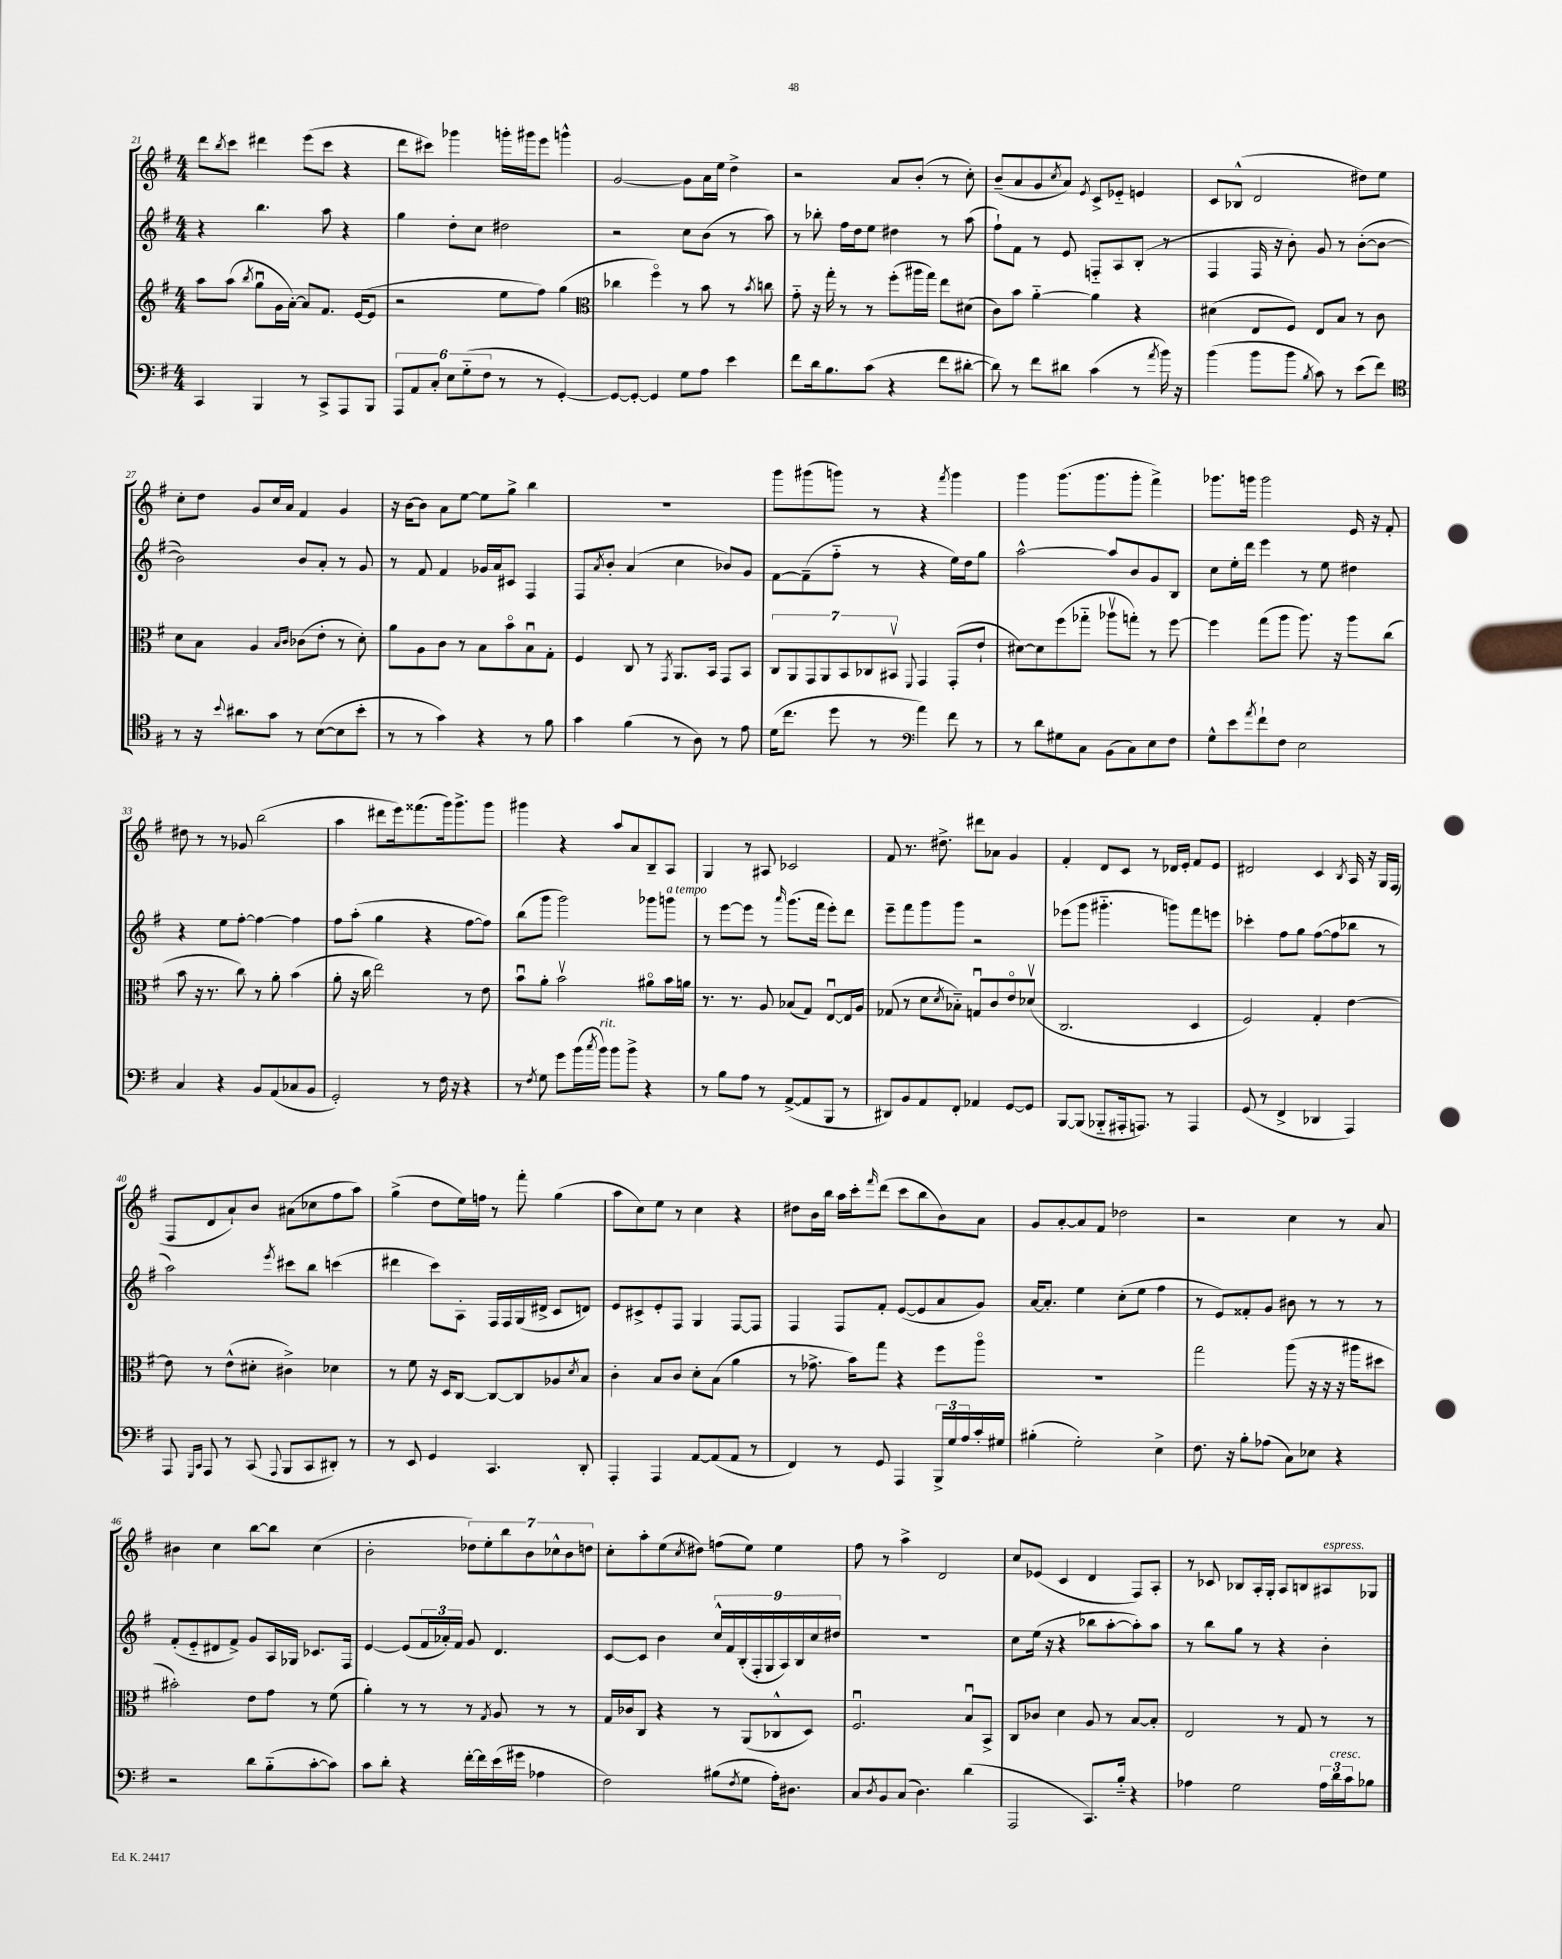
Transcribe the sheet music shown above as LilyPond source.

<<
\new StaffGroup <<
\new Staff = "s0" {
    \clef treble \key g \major \numericTimeSignature \time 4/4
    d'''8 \acciaccatura { b''8 } c'''8 dis'''4 e'''8( c'''8 r4 |
    d'''8 cis'''8) ges'''4 g'''16-. gis'''16 e'''8 g'''4-^ |
    g'2~ g'8 a'16 e''16 d''4-> |
    r2 a'8 b'8-.( r8 c''8-.) |
    b'8--( a'8 g'8 \acciaccatura { c''8 } a'8) \acciaccatura { e'8 } c'8-> ees'8-_ e'4 |
    c'8 bes8-^( d'2 dis''8) e''8 |
    c''8-. d''8 g'8 c''16 a'16 fis'4 g'4 |
    r16 b'16~ b'8 a'8 e''8~ e''8 g''8-> b''4 |
    R1 |
    g'''8 gis'''8( g'''8) r8 r4 \acciaccatura { fis'''8 } g'''4 |
    g'''4 g'''8.( g'''8. g'''8-. fis'''4->) |
    ges'''8. g'''16 g'''2 e'16 r16 fis'8-. |
    dis''8 r8 r8 ges'8 b''2( |
    a''4 dis'''8 e'''16) fisis'''8.( g'''16) g'''8.-> g'''8 |
    gis'''4 r4 a''8 a'8 b8-- a8 |
    g4 r8 ais8 ces'2 |
    fis'8 r8. dis''8.-> dis'''8 aes'8 g'4 |
    fis'4-. d'8 c'8 r8 des'16 e'16-. fis'8 e'8 |
    dis'2 c'4 \acciaccatura { b8 } a16 r16 g16 fis16( |
    fis8 d'8 a'8-!) b'8 ais'8( ces''8 fis''8 a''8) |
    g''4->( d''8 e''16) f''16 r8 fis'''8-. g''4( |
    a''8 c''8) e''8 r8 c''4 r4 |
    dis''8 b'16 b''16 a''16 c'''16-. \grace { fis'''16 } d'''8( c'''8 b''8 b'8) a'8 |
    g'8 a'8~-. a'8 fis'8 des''2 |
    r2 c''4 r8 a'8 |
    bis'4 c''4 b''8~ b''8 c''4( |
    b'2-. \tuplet 7/4 { des''8) e''8-. b''8 b'8 ces''8-^ b'8 d''8 } |
    c''8-. a''8-. e''8( \acciaccatura { c''8 } dis''8) f''8( e''8) e''4 |
    fis''8 r8 a''4-> d'2 |
    c''8 ees'8( c'4 d'4 fis8) a8-. |
    r8 ces'8 bes8 a16-. g16-. a8 b8 ais8^\markup { \italic "espress." } ges8 \bar "|." |
}
\new Staff = "s1" {
    \clef treble \key g \major \numericTimeSignature \time 4/4
    r4 b''4. a''8 r4 |
    g''4 d''8-. c''8 dis''2 |
    r2 c''8 b'8( r8 a''8) |
    r8 bes''8-. fis''16 d''16 e''8 dis''4 r8 a''8( |
    fis''8-!) fis'8 r8 e'8 f8-_ a8 b8-.( r8 |
    fis4 fis16 r16 b'8-.) g'8 r8 b'8~-.( b'8~ |
    b'2) b'8 a'8-. r8 g'8 |
    r8 fis'8 fis'4 ges'16 a'16 cis'8 fis4 |
    fis8 \acciaccatura { a'8 } b'8-. a'4( c''4 bes'8) g'8 |
    fis'8~ fis'8--( fis''8-_ r8 r4 e''16) d''16 g''8 |
    a''2~-^ a''8 b'8 g'8 b8 |
    c''8 e''16-. d'''16 e'''4 r8 e''8 dis''4 |
    r4 e''8 fis''8~-. fis''4~ fis''4 |
    fis''8 a''8-.( g''4 r4 fis''8~ fis''8) |
    b''8( g'''8 g'''2) ges'''8 g'''8^\markup { \italic "a tempo" } |
    r8 e'''8~ e'''8 r8 \grace { a'''16 } g'''8.( fis'''16 e'''8-.) d'''8 |
    e'''8-- fis'''8 g'''8 g'''8 r2 |
    ees'''8( g'''8 gis'''4.-_ g'''8) fis'''8 e'''8 |
    ces'''4-. fis''8 g''8 fis''8~( fis''8 bes''8 r8 |
    a''2) \acciaccatura { e'''8 } cis'''8 b''8 c'''4( |
    dis'''4 c'''8) a8-. fis16 fis16 g16( dis'16-> c'8 d'8) |
    e'8 cis'8-> e'8-. fis8 g4 fis8~ fis8 |
    fis4 fis8 fis'8-. e'8~( e'8 a'8 g'8) |
    a'16~ a'8.-. e''4 c''8-.( e''8 fis''4 |
    r8 e'8) fisis'8-. g'8 bis'8 r8 r8 r8 |
    fis'8-.( e'8-_ dis'8 fis'8->) g'8 a16 ges16 ces'8. fis16 |
    e'4~ e'8( \tuplet 3/2 { fis'16 aes'16-.) fis'16 } g'8 d'4. |
    c'8~ c'8 b'4 \tuplet 9/8 { c''16-^ fis'16 b16-.( fis16-. g16 a16) b16 c''16 dis''16 } |
    R1 |
    c''8 e''16( r16 r4 bes''8 a''8~-. a''8-.) a''8 |
    r8 b''8 g''8 r8 r4 b'4-. \bar "|." |
}
\new Staff = "s2" {
    \clef treble \key g \major \numericTimeSignature \time 4/4
    a''8 a''8( \acciaccatura { b''8 } g''8\downbow g'16 a'16~-.) a'8 fis'8. e'16~( e'8 |
    r2 e''8 fis''8) g''4( |
    \clef alto ces''4 fis''4\flageolet) r8 b'8 r8 \acciaccatura { b'8 } c''8 |
    g'8-_ r16 g''16-. r8 r8 fis''8-.( ais''16 g''16) e''8 dis'8( |
    c'8) b'8 a'4~-_ a'4 r4 |
    dis'4( e8 fis8) e8 b8 r8 c'8 |
    d'8 b8 a4 \grace { b16 c'16 } ces'8( e'8-. r8 d'8-.) |
    a'8 a8 c'8 r8 b8 b'8\flageolet b8\downbow g8-. |
    fis4 c8 r8 \acciaccatura { g,8 } a,8. b,16 g,8 b,8 |
    \tuplet 7/4 { c8 a,8 g,8 a,8 b,8 ces8 bis,8\upbow } \appoggiatura { fis,8 } g,4 g,8-.( e'8-! |
    dis'8~) dis'8 fis''8( ges''8-_ aes''8\upbow g''8-.) r8 fis''8~ |
    fis''4 g''8( a''8 a''8.) r16 a''8 c''8( |
    b'8 r16 r8. c''8) r8 a'8-. b'4( |
    a'8-. r16 c''16 e''2) r8 e'8 |
    b'8\downbow a'8-. b'2\upbow ais'8\flageolet b'16 a'16 |
    r8. r8. a8 bes8( g8) e8~\downbow e16 a16 |
    ges8( r8 d'8 \acciaccatura { d'8 } bes8-_) g8\downbow c'8 e'8\flageolet des'8\upbow( |
    c2. d4 |
    fis2) g4-. e'4~ |
    e'8 r8 e'8-^( dis'8-. cis'4->) des'4 |
    r8 fis'8 r16 d16 c8~ c8~ c8 aes8 \acciaccatura { d'8 } b8 |
    c'4-. b8 c'8 d'8-. b8( a'4 |
    r8 ges'8.-> b'16) g''8 r4 fis''8 a''8\flageolet |
    R1 |
    g''2 a''8( r16 r16 r16 ais''16 dis''8 |
    bis'2-.) e'8 g'8 r8 fis'8( |
    a'4-.) r8 r8 r8 \acciaccatura { g8 } a8 r8 r8 |
    g16 ces'16 c8 r4 r8 a,8( ces8-^ d8) |
    fis2.\downbow b8\downbow b,8-> |
    c8 ces'8 d'4 a8 r8 b8~ b8-. |
    e2 r8 g8 r8 r8 \bar "|." |
}
\new Staff = "s3" {
    \clef bass \key g \major \numericTimeSignature \time 4/4
    c,4 b,,4 r8 c,8-> a,,8 b,,8 |
    \tuplet 6/4 { a,,8 a,8 c8-. e8 g8-_( fis8 } r8 r8 g,4~-.) |
    g,8~ g,8~-. g,4 g8 a8 e'4 |
    fis'8 d'16 b8. c'8( r4 fis'8 dis'8~-. |
    dis'8) r8 fis'8 dis'8 c'4( r8 \acciaccatura { a'8 } b'16) r16 |
    b'4( b'8 b'8 \acciaccatura { b8 } c'8) r8 e'8( fis'8) |
    \clef tenor r8 r16 \appoggiatura { b'8 } ais'8. g'8 r8 b8~( b8 b'8-. |
    r8 r8 g'4) r4 r8 fis'8 |
    g'4 fis'4( r8 a8) r8 e'8 |
    d'16( c''8. d''8 r8 \clef bass a'4) fis'8 r8 |
    r8 d'8 gis8 c8 b,8( c8) e8 fis8 |
    g8-^ e'8 \acciaccatura { a'8 } fis'8-! fis8 e2 |
    c4 r4 b,8 a,8( ces8 b,8 |
    g,2-.) r8 fis16 r16 r4 |
    r8 \acciaccatura { fis8 } g8 g'8 b'16( \acciaccatura { c''8 } b'16^\markup { \italic "rit." }) b'8 b'8-> r4 |
    r8 b8 a8 r8 a,8~->( a,8 b,,8 r8 |
    dis,8) b,8 a,8 fis,8-. aes,4 g,8~ g,8 |
    b,,8~ b,,8( bes,,8-_ ais,,16-. a,,8.) r8 a,,4 |
    g,8( r8 fis,4-> des,4 a,,4) |
    a,,8 \grace { g,,16 c,16 } a,,8 r8 c,8( \appoggiatura { a,,8 } b,,8 c,8 dis,8-.) r8 |
    r8 e,8 g,4 c,4. d,8-. |
    a,,4-. a,,4 a,8~ a,8( a,8 r8 |
    fis,4) r8 g,8 a,,4 \tuplet 3/2 { b,,16-> g16 a16 } c'16-. gis16 |
    bis4-.( g2-.) e4-> |
    fis8. r16 b8-. aes8( c8) ees8 r4 |
    r2 d'8 b8-_( c'8~-. c'8) |
    c'8 d'8-. r4 fis'16~-. fis'16 e'16( gis'16 aes4 |
    fis2) bis8( \acciaccatura { fis8 } g8 a16-.) dis8. |
    c8 \acciaccatura { d8 } b,8 c8( d4.) d'4( |
    a,,2 c,8.) b16-_ r4 |
    aes4 g2 \tuplet 3/2 { aes16 d'16^\markup { \italic "cresc." } c'16 } bes8 \bar "|." |
}
>>
>>
\layout { \context { \Score currentBarNumber = #21 } }
